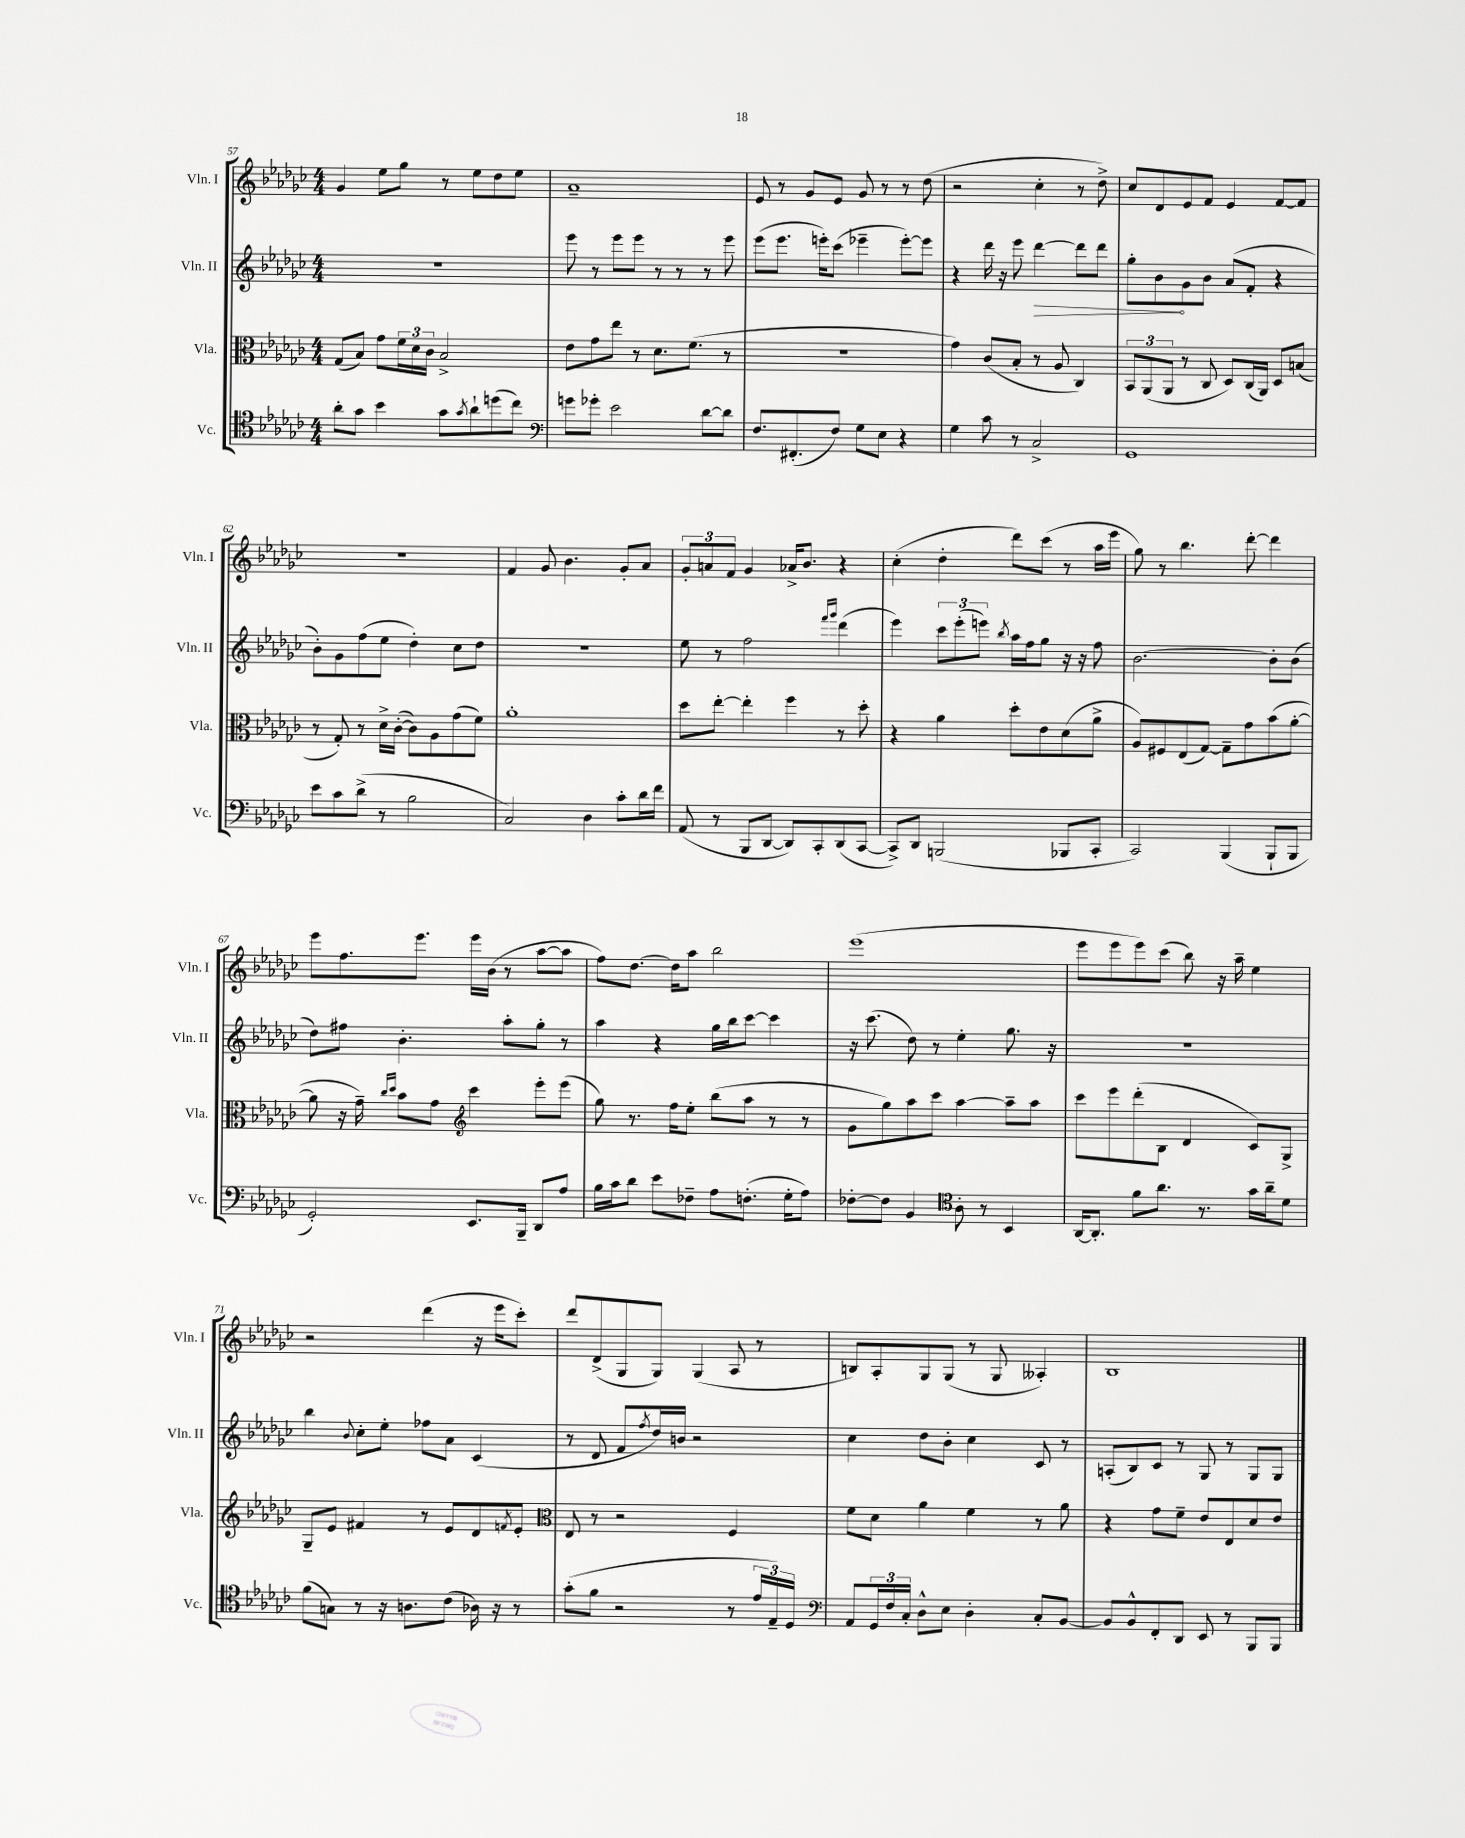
<<
\new StaffGroup <<
\new Staff = "s0" \with { instrumentName = "Vln. I" shortInstrumentName = "Vln. I" } {
    \clef treble \key ges \major \numericTimeSignature \time 4/4
    ges'4 ees''8 ges''8 r8 ees''8 des''8 ees''8 |
    aes'1-- |
    ees'8 r8 ges'8 ees'8 ges'8 r8 r8 des''8( |
    r2 ces''4-. r8 des''8->) |
    ces''8 des'8 ees'8 f'8 ees'4 f'8~ f'8 |
    R1 |
    f'4 ges'8 bes'4. ges'8-. aes'8 |
    \tuplet 3/2 { ges'8-. a'8 f'8 } ges'4 aes'16-> bes'8. r4 |
    ces''4-.( des''4-. des'''8) ces'''8( r8 aes''16 ees'''16 |
    ges''8) r8 bes''4. des'''8~-. des'''4 |
    ees'''8 f''8. ees'''8. ees'''16 bes'16( r8 aes''8~ aes''8 |
    f''8) des''8.~ des''16 aes''8 bes''2 |
    ees'''1( |
    ees'''8 ees'''8 ees'''8) ces'''8( bes''8) r16 aes''16-- ees''4 |
    r2 des'''4( r16 ees'''16 ces'''8-.) |
    des'''8 des'8->( ges8 ges8) ges4( aes8 r8 |
    b8) aes8-. ges8 ges8( r8 ges8 aeses4-.) |
    bes1 \bar "|." |
}
\new Staff = "s1" \with { instrumentName = "Vln. II" shortInstrumentName = "Vln. II" } {
    \clef treble \key ges \major \numericTimeSignature \time 4/4
    R1 |
    ees'''8 r8 ees'''8 ees'''8 r8 r8 r8 ees'''8 |
    ees'''8( ees'''8. e'''16-.) ces'''8( ees'''4-- ees'''8~-.) ees'''8 |
    r4 des'''16 r16 ees'''8 \once \override Hairpin.circled-tip = ##t des'''4~\> des'''8 des'''8 |
    ges''8-. bes'8\! ges'8 bes'8 aes'8( f'8-. r4 |
    bes'8-.) ges'8 f''8( ees''8 des''4-.) ces''8 des''8 |
    R1 |
    ees''8 r8 f''2 \grace { f'''16 ges'''16 } des'''4( |
    ees'''4) \tuplet 3/2 { ces'''8 ees'''8-.( e'''8) } \acciaccatura { bes''8 } aes''16 f''16 ges''8 r16 r16 f''8 |
    bes'2.~ bes'8-. bes'8( |
    des''8) fis''8 bes'4.-. aes''8-. ges''8-. r8 |
    aes''4 r4 ges''16 bes''16 ces'''8~ ces'''4 |
    r16 ces'''8.( des''8) r8 ees''4-. ges''8. r16 |
    R1 |
    bes''4 \appoggiatura { bes'8 } ces''8-. ees''8-. fes''8 aes'8 ces'4( |
    r8 des'8 f'8 \acciaccatura { f''8 } des''16) b'16 r2 |
    ces''4 des''8 bes'8-. ces''4 ces'8 r8 |
    a8-.( bes8) ces'8 r8 ges8 r8 ges8 ges8 \bar "|." |
}
\new Staff = "s2" \with { instrumentName = "Vla." shortInstrumentName = "Vla." } {
    \clef alto \key ges \major \numericTimeSignature \time 4/4
    ges8( bes8) ges'8 \tuplet 3/2 { f'16 des'16 ces'16 } bes2-> |
    ees'8 ges'8 ees''8 r8 des'8. f'8.( r8 |
    R1 |
    ges'4) ces'8( bes8-. r8 aes8 ces4) |
    \tuplet 3/2 { bes,8 aes,8( aes,8 } r8 ces8 des8) ces16( aes,16) des8 b8( |
    r8 ges8-.) r8 des'16-> ces'16~-.( ces'8) aes8 ges'8( f'8) |
    aes'1-. |
    des''8 ees''8~-. ees''4-. f''4 r8 des''8-. |
    r4 aes'4 des''8-. ees'8 des'8( aes'8-> |
    aes8) fis8 ees8( ges8~) ges8-- ges'8 bes'8( aes'8~-. |
    aes'8 r16 ges'16--) \grace { ces''16 des''16 } bes'8 ges'8 \clef treble ces'''4 ees'''8-. ees'''8( |
    ges''8) r8. f''16 ees''8-. bes''8( aes''8 r8 r8 |
    ges'8 ges''8) aes''8 ces'''8 aes''4~ aes''8-- aes''8 |
    ces'''8 ees'''8 des'''8-.( bes8 des'4 ces'8) ges8-> |
    ges8-- ees'8 fis'4 r8 ees'8 des'8 \acciaccatura { f'8 } ees'8-. |
    \clef alto ees8 r8 r2 f4 |
    f'8 des'8 aes'4 f'4 r8 aes'8 |
    r4 ges'8 f'8-- ees'8 ees8 des'8 ees'8 \bar "|." |
}
\new Staff = "s3" \with { instrumentName = "Vc." shortInstrumentName = "Vc." } {
    \clef tenor \key ges \major \numericTimeSignature \time 4/4
    aes'8-. ges'8 bes'4 ges'8 \acciaccatura { ges'8 } aes'8-! d''8( ces''8) |
    \clef bass g'8 ges'8-. ees'2 des'8~ des'8 |
    f8. fis,8.-.( f8) ges8 ees8 r4 |
    ges4 ces'8 r8 ces2-> |
    ges,1 |
    ees'8 ces'8 des'8->( r8 bes2 |
    ces2) des4 ces'8-. des'16 f'16 |
    aes,8( r8 bes,,8 des,8~ des,8) ces,8-. des,8( ces,8~ |
    ces,8->) des,8 b,,2( bes,,8 ces,8-. |
    ces,2) bes,,4( bes,,8-! bes,,8 |
    ges,2-.) ees,8. bes,,16-- des,8 aes8 |
    bes16 ces'16 des'8 ees'8 fes8-- aes8 f8.-.( ges16-. aes8) |
    fes8~-. fes8 bes,4 \clef tenor aes8-. r8 bes,4 |
    aes,16~ aes,8.-. f'8 aes'8. r8. ges'16 aes'16-- des'8 |
    f'8( g8) r8 r16 a8. ces'8( aes16) r16 r8 |
    ges'8-.( f'8 r2 r8 \tuplet 3/2 { ees'16 ees16--) des16 } |
    \clef bass aes,8 \tuplet 3/2 { ges,16 f16 ces16-. } des8-^ ees8 des4-. ces8-. bes,8~ |
    bes,8 bes,8-^ f,8-. des,8 ees,8 r8 bes,,8 bes,,8 \bar "|." |
}
>>
>>
\layout { \context { \Score currentBarNumber = #57 } }
